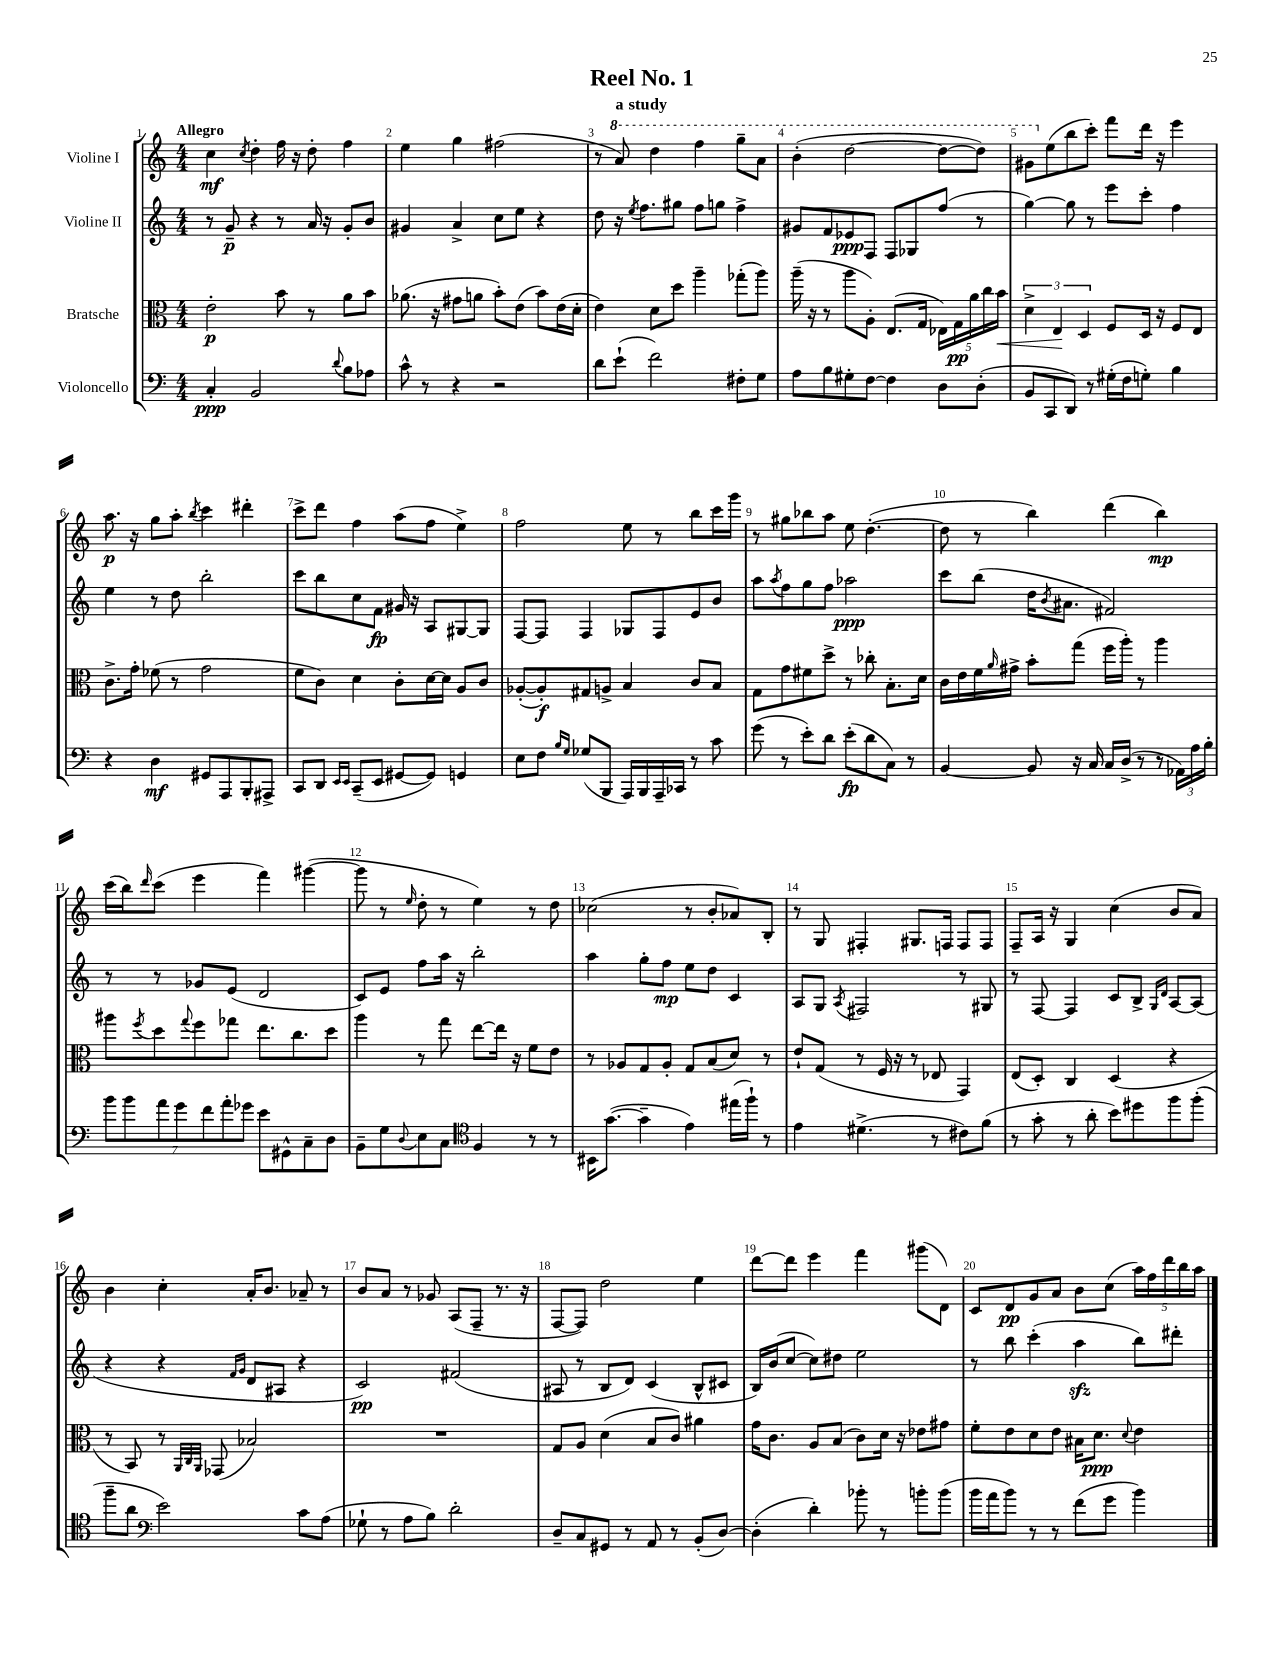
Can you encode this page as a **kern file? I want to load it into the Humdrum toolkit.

**kern	**kern	**kern	**kern
*staff4	*staff3	*staff2	*staff1
*clefF4	*clefC3	*clefG2	*clefG2
*k[]	*k[]	*k[]	*k[]
*M4/4	*M4/4	*M4/4	*M4/4
4C'	2e'	8r	4cc
.	.	8g~	.
.	.	.	8qcc
2BB	.	4r	4dd'
.	8b	8r	16ff
.	.	.	16r
.	8r	16a	8dd'
.	.	16r	.
8qqd	.	.	.
8B	8a	8g'	4ff
8A-	8b	8b	.
=	=	=	=
8c^^	(8.a-	4g#	4ee
8r	.	.	.
.	16r	.	.
4r	8g#	4a^	4gg
.	8a	.	.
2r	8b')	8cc	(2ff#
.	(8e	8ee	.
.	8b)	4r	.
.	(16e	.	.
.	16d'	.	.
=	=	=	=
8d	4e)	8dd	8r
(8e`	.	16r	8aa)
.	.	8qee	.
.	.	8.ff	.
2f)	8d	.	4ddd
.	8dd	8gg#	.
.	4aa~	8ff	4fff
.	.	8gg	.
8F#'	(8gg-'	4ff^	8ggg~
8G	8aa)	.	8aa
=	=	=	=
8A	(16aa~	8g#	(4bb'
.	16r	.	.
8B	8r	8f	.
8G#'	8aa	8e-	[2ddd
[8F	8A')	8F	.
4F]	(8.E	8F	.
.	.	8G-	.
.	16G	.	.
8D	20E-)	(8ff	8ddd_
.	20G	.	.
.	20a	.	.
(8D'	.	8r	8ddd])
.	20cc	.	.
.	20b	.	.
=	=	=	=
8BB	6d^	[4gg)	8gg#
8CC	.	.	(8ee
.	6E	.	.
8DD)	.	8gg]	8bb
.	6D	.	.
8r	.	8r	8ccc')
(16G#'	8F	8eee	8fff
16F	.	.	.
8G')	16D	8ccc'	16ddd
.	16r	.	16r
4B	8F	4ff	4eee
.	8E	.	.
=	=	=	=
4r	8.c^	4ee	8.aa
.	16g'	.	16r
4D	(8f-	8r	8gg
.	8r	8dd	8aa'
.	.	.	8qbb
8GG#	2g	2bb'	4ccc
8AAA	.	.	.
8BBB'	.	.	4ddd#'
8AAA#^	.	.	.
=	=	=	=
8CC	8f	8ccc	8ccc^
8DD	8c)	8bb	8ddd
16qqEE	.	.	.
16qqEE	.	.	.
(8CC~	4d	8cc	4ff
8EE	.	8f	.
[8GG#	8c'	16g#	(8aa
.	.	16r	.
8GG#])	[16d	8A	8ff
.	16d]	.	.
4GG	8A	[8G#	4ee^)
.	8c	8G#]	.
=	=	=	=
8E	([8A-'	[8F	2ff
8F	8A-'])	8F]	.
16qqB	.	.	.
16qqG	.	.	.
(8G-	8G#	4F	.
8BBB	8A^	.	.
16AAA)	4B	8G-	8ee
16BBB	.	.	.
16AAA~	.	8F	8r
16CC-	.	.	.
8r	8c	8e	8bb
8c	8B	8b	16ccc
.	.	.	16ggg
=	=	=	=
(8g	8G	8aa	8r
.	.	8qaa	.
8r	8g	8ff	8gg#
8e')	8f#	8gg	8bb-
8d	8dd^	8ff	8aa
(8e'	8r	2aa-	8ee
8d	8cc-'	.	([4.dd'
8C)	8.B'	.	.
8r	.	.	.
.	16d	.	.
=	=	=	=
[4BB	16c	8ccc	8dd]
.	16e	.	.
.	16f	(8bb	8r
.	16qqa	.	.
.	16g#^	.	.
8BB]	8b'	16dd	4bb)
.	.	8qb	.
.	.	8.a#	.
16r	(8gg	.	.
16C	.	.	.
16C	16ff	2f#)	(4ddd
(16D^	16aa')	.	.
8r	8r	.	.
8r	4aa	.	4bb)
24AA-)	.	.	.
24A	.	.	.
24B'	.	.	.
=	=	=	=
14b	8aa#	8r	(16ccc
.	.	.	16bb)
14b	.	.	.
.	8qff	.	16qqddd
.	8dd	8r	(8ccc
14a	.	.	.
14g	.	.	.
.	8qqgg	.	.
.	8ff	8g-	4eee
14f	.	.	.
14a'	.	.	.
.	8gg-	(8e	.
14g-	.	.	.
8e	8.ee	2d	4fff)
8GG#^^	.	.	.
.	8.cc	.	.
8C~	.	.	([4ggg#
8D	8dd	.	.
=	=	=	=
8BB~	4aa	8c)	8ggg#]
8G	.	8e	8r
8qqD	.	.	16qqee
8E	8r	8ff	8dd'
8C	8gg	16aa	8r
.	.	16r	.
*clefC4	*	*	*
4F	[8ee	2bb'	4ee)
.	16ee]	.	.
.	16r	.	.
8r	8f	.	8r
8r	8e	.	8dd
=	=	=	=
16BB#	8r	4aa	(2cc-
([8.g	.	.	.
.	8A-	.	.
4g~]	8G	8gg'	.
.	8A-'	8ff	.
4e)	8G	8ee	8r
.	(8B	8dd	8b'
(16ee#	8d)	4c	8a-)
16ff`)	.	.	.
8r	8r	.	8B'
=	=	=	=
4e	8e`	8A	8r
.	(8G	8G	8G
.	.	8qA	.
(4.d#^	8r	2F#	4F#'
.	16F	.	.
.	16r	.	.
.	8r	.	8.G#
8r	8E-	.	.
.	.	.	16F
8c#)	4GG)	8r	8F
(8f	.	8G#	8F
=	=	=	=
8r	(8E	8r	8F~
8g'	8D')	[8F	16A
.	.	.	16r
8r	4C	4F]	4G
8a'	.	.	.
8b)	(4D	8c	(4cc
8dd#	.	8B^	.
.	.	16qqG	.
.	.	16qqd	.
8ff	4r	[8A	8b
(8ff'	.	(8A]	8a)
=	=	=	=
8ff~	8r	4r	4b
8a	8BB)	.	.
*clefF4	*	*	*
2e)	8r	4r	4cc'
.	32qqAA	.	.
.	32qqC	.	.
.	32qqAA	.	.
.	(8GG-	.	.
.	.	16qqf	.
.	.	16qqg	.
.	2B-)	8d	16a'
.	.	.	8.b
.	.	8A#	.
8c	.	4r	8a-~
(8A	.	.	8r
=	=	=	=
8G-`	1r	2c)	8b
8r	.	.	8a
8A	.	.	8r
8B)	.	.	8g-
2d'	.	(2f#	(8A
.	.	.	8F~
.	.	.	8.r
.	.	.	16r
=	=	=	=
8D~	8G	8A#	[8F
8C	8A	8r	8F])
8GG#	(4d	8B	2dd
8r	.	8d)	.
8AA	8B	(4c	.
8r	8c)	.	.
(8BB'	4a#	8B^^	4ee
[8D)	.	8c#	.
=	=	=	=
(4D']	16g	16B)	[8ddd
.	8.c	(16b	.
.	.	[8cc	8ddd]
4d')	8A	8cc])	4eee
.	(8B	8dd#	.
8b-'	8c)	2ee	4fff
8r	16d	.	.
.	16r	.	.
8b'	8e-	.	(8ggg#
(8b	8g#	.	8d)
=	=	=	=
16b	8f'	8r	8c
16a	.	.	.
8b)	8e	8bb	8d
8r	8d	(4ccc'	8g
8r	8e	.	8a
(8f	16B#	4aa	8b
.	8.d	.	.
8g	.	.	(8cc
.	8qqd	.	.
4b)	4e	8bb)	20aa)
.	.	.	20ff
.	.	.	20ddd
.	.	8ddd#'	.
.	.	.	20bb
.	.	.	20aa
==	==	==	==
*-	*-	*-	*-
